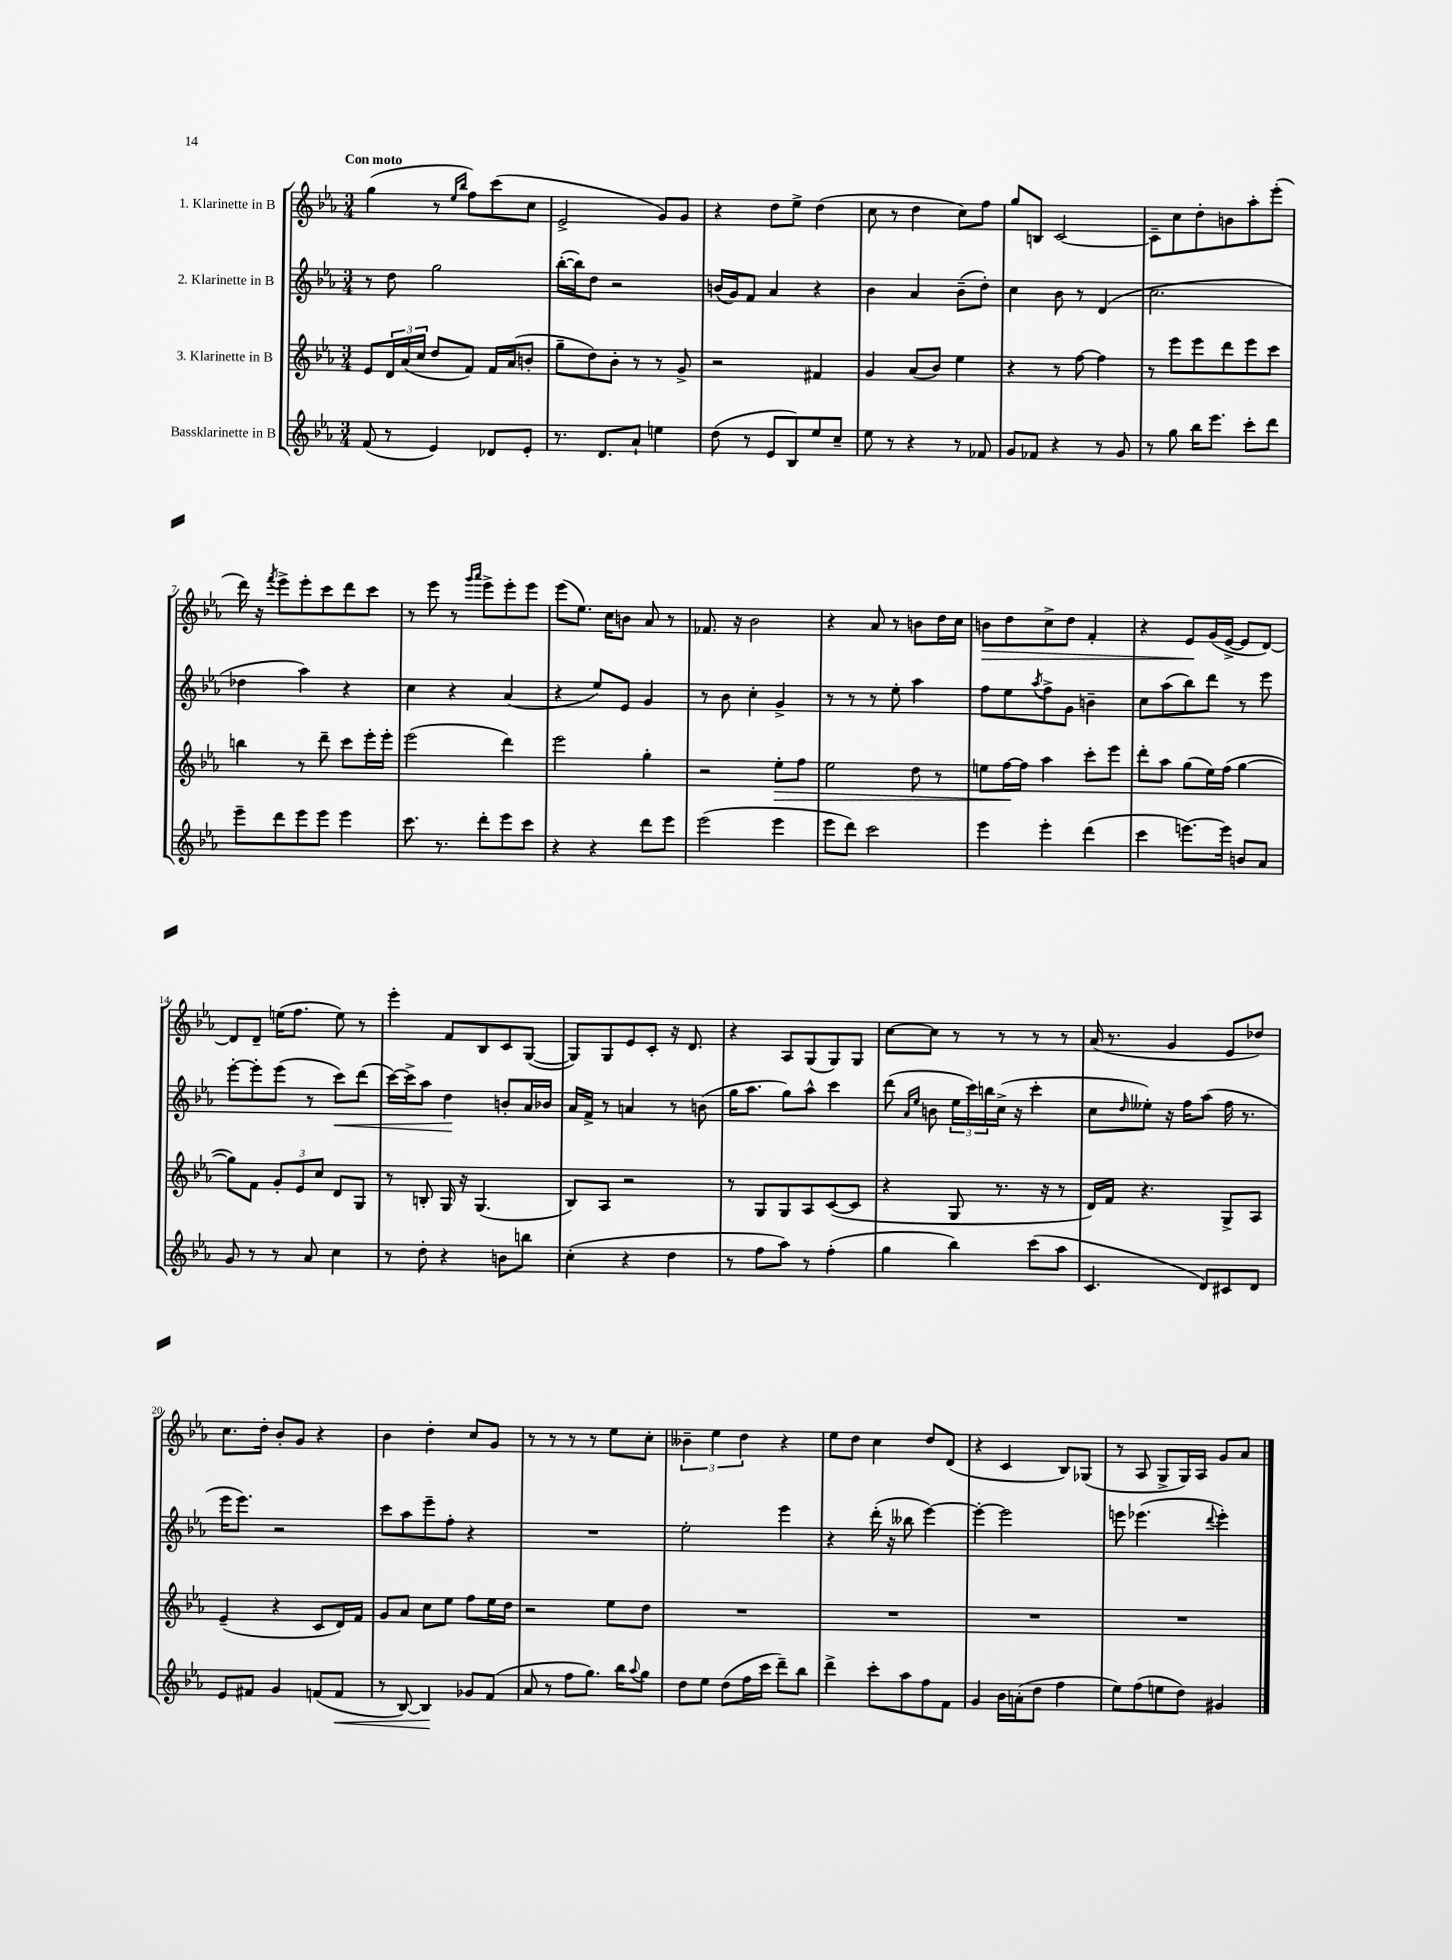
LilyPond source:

<<
\new StaffGroup <<
\new Staff = "s0" \with { instrumentName = "1. Klarinette in B" } {
    \clef treble \key ees \major \numericTimeSignature \time 3/4 \tempo "Con moto"
    g''4( r8 \grace { ees''16 bes''16 } f''8) c'''8( c''8 |
    ees'2-> g'8) g'8 |
    r4 d''8 ees''8-> d''4( |
    c''8 r8 d''4 c''8) f''8 |
    g''8 b8 c'2~ |
    c'8-- c''8 d''8-. b'8 aes''8-. ees'''8-.( |
    d'''16) r16 \acciaccatura { f'''8 } ees'''8-> ees'''8-. c'''8 d'''8 c'''8 |
    r8 ees'''8 r8 \grace { g'''16 aes'''16 } ees'''8-> ees'''8-. ees'''8 |
    ees'''8( ees''8.) c''16 b'8 aes'8 r8 |
    fes'8. r16 bes'2 |
    r4 aes'8 r8 b'8 d''16 c''16 |
    b'8\> d''8 c''8-> d''8 f'4-. |
    r4 ees'8\! g'16( ees'16~-> ees'8 d'8~) |
    d'8 d'8-- e''16( f''8. e''8) r8 |
    ees'''4-. f'8 bes8 c'8 g8~( |
    g8) g8 ees'8 c'8-. r16 d'8. |
    r4 aes8 g8( g8) g8 |
    c''8~ c''8 r8 r8 r8 r8 |
    aes'16( r8. g'4 ees'8 des''8) |
    c''8. d''16-. bes'8-. g'8 r4 |
    bes'4 d''4-. c''8 g'8 |
    r8 r8 r8 r8 ees''8 c''8-. |
    \tuplet 3/2 { beses'4-- ees''4 d''4 } r4 |
    ees''8 d''8 c''4 d''8 d'8( |
    r4 c'4 bes8) ges8( |
    r8 aes8 g8-> g16) aes16 g'8 aes'8 \bar "|." |
}
\new Staff = "s1" \with { instrumentName = "2. Klarinette in B" } {
    \clef treble \key ees \major \numericTimeSignature \time 3/4
    r8 d''8 g''2 |
    bes''16~-.( bes''16) d''8 r2 |
    b'16( g'16) f'8 aes'4 r4 |
    bes'4 aes'4 bes'8--( d''8-.) |
    c''4 bes'8 r8 d'4( |
    c''2. |
    des''4 aes''4) r4 |
    c''4 r4 aes'4( |
    r4 ees''8) ees'8 g'4 |
    r8 bes'8 c''4-. g'4-> |
    r8 r8 r8 ees''8-. aes''4 |
    f''8 ees''8 \acciaccatura { aes''8 } f''8-> g'8 b'4-- |
    c''8 aes''8( bes''8) d'''8 r8 ees'''8 |
    ees'''8~-. ees'''8-. ees'''8( r8 c'''8\<) d'''8( |
    c'''16~) c'''16-> aes''8 d''4\! b'8-. aes'16 bes'16 |
    aes'16 f'16-> r8 a'4 r8 b'8( |
    g''16 aes''8. g''8) aes''8-^ c'''4 |
    d'''8( \grace { aes'16 ees''16 } b'8 \tuplet 3/2 { ees''16 c'''16) b''16 } c''16->( r16 c'''4-. |
    c''8 \grace { d''16 } eeses''8-.) r16 f''16 aes''8( f''16 r8. |
    ees'''16 ees'''8.) r2 |
    c'''8 aes''8 ees'''8-- f''8-. r4 |
    R2. |
    ees''2-. ees'''4 |
    r4 d'''16-.( r16 beses''8 ees'''4~) |
    ees'''4~-. ees'''2 |
    e'''8 ees'''4.( \appoggiatura { d'''8 } ees'''4-.) \bar "|." |
}
\new Staff = "s2" \with { instrumentName = "3. Klarinette in B" } {
    \clef treble \key ees \major \numericTimeSignature \time 3/4
    ees'8 \tuplet 3/2 { d'16 aes'16( c''16 } d''8 f'8) f'16 aes'16( b'8-. |
    g''8-- d''8) bes'8-. r8 r8 g'8-> |
    r2 fis'4 |
    g'4 aes'8( bes'8) ees''4 |
    r4 r8 f''8~ f''4 |
    r8 ees'''8 ees'''8 d'''8 ees'''8 c'''8 |
    b''4 r8 d'''8-- c'''8 ees'''16-. ees'''16-. |
    ees'''2( d'''4) |
    ees'''2 g''4-. |
    r2 ees''8-.\> f''8 |
    ees''2 d''8 r8 |
    e''8 f''16~\! f''16 aes''4 c'''8-. ees'''8 |
    d'''8-. aes''8 g''8( ees''16) f''16( g''4~ |
    g''8) f'8 \tuplet 3/2 { g'8-. ees'8 c''8 } d'8 g8 |
    r8 b8-. g16 r16 g4.( |
    bes8) aes8 r2 |
    r8 g8 g8 aes8 c'8~( c'8 |
    r4 g8 r8. r16 r8 |
    d'16) f'16 r4. g8-> aes8 |
    ees'4--( r4 c'8 d'16) f'16 |
    g'8 aes'8 c''8 ees''8 f''8 ees''16 d''16 |
    r2 ees''8 d''8 |
    R2. |
    R2. |
    R2. |
    R2. \bar "|." |
}
\new Staff = "s3" \with { instrumentName = "Bassklarinette in B" } {
    \clef treble \key ees \major \numericTimeSignature \time 3/4
    f'8( r8 ees'4) des'8 ees'8-. |
    r8. d'8. aes'8-! e''4 |
    d''8( r8 ees'8 bes8) ees''8 c''8-- |
    ees''8 r8 r4 r8 fes'8 |
    g'8 fes'8 r4 r8 g'8 |
    r8 g''8 bes''16 ees'''8. c'''8-. d'''8 |
    ees'''8-- d'''8 ees'''8 ees'''8 ees'''4 |
    c'''8. r8. d'''8-. ees'''8 c'''8 |
    r4 r4 d'''8 ees'''8 |
    ees'''2( ees'''4 |
    ees'''8 d'''8) c'''2 |
    ees'''4 ees'''4-. d'''4( |
    c'''4 e'''8.~) e'''16 b'8 aes'8 |
    g'8 r8 r8 aes'8 c''4 |
    r8 d''8-. r4 b'8 b''8 |
    c''4-.( r4 d''4 |
    r8 f''8 aes''8) r8 f''4-.( |
    g''4 bes''4) c'''8( aes''8 |
    c'4. d'8) cis'8 d'8 |
    ees'8 fis'8 g'4 f'8( f'8\< |
    r8 bes8~) bes4\! ges'8 f'8( |
    aes'8 r8 f''8 g''8.) bes''16 \appoggiatura { aes''8 } g''8 |
    d''8 ees''8 d''8( f''16 c'''16 d'''8--) bes''8 |
    d'''4-> c'''8-. aes''8 f''8 f'8 |
    g'4 bes'16 a'16-.( d''8 f''4 |
    ees''8) f''8( e''8 d''8) gis'4 \bar "|." |
}
>>
>>
